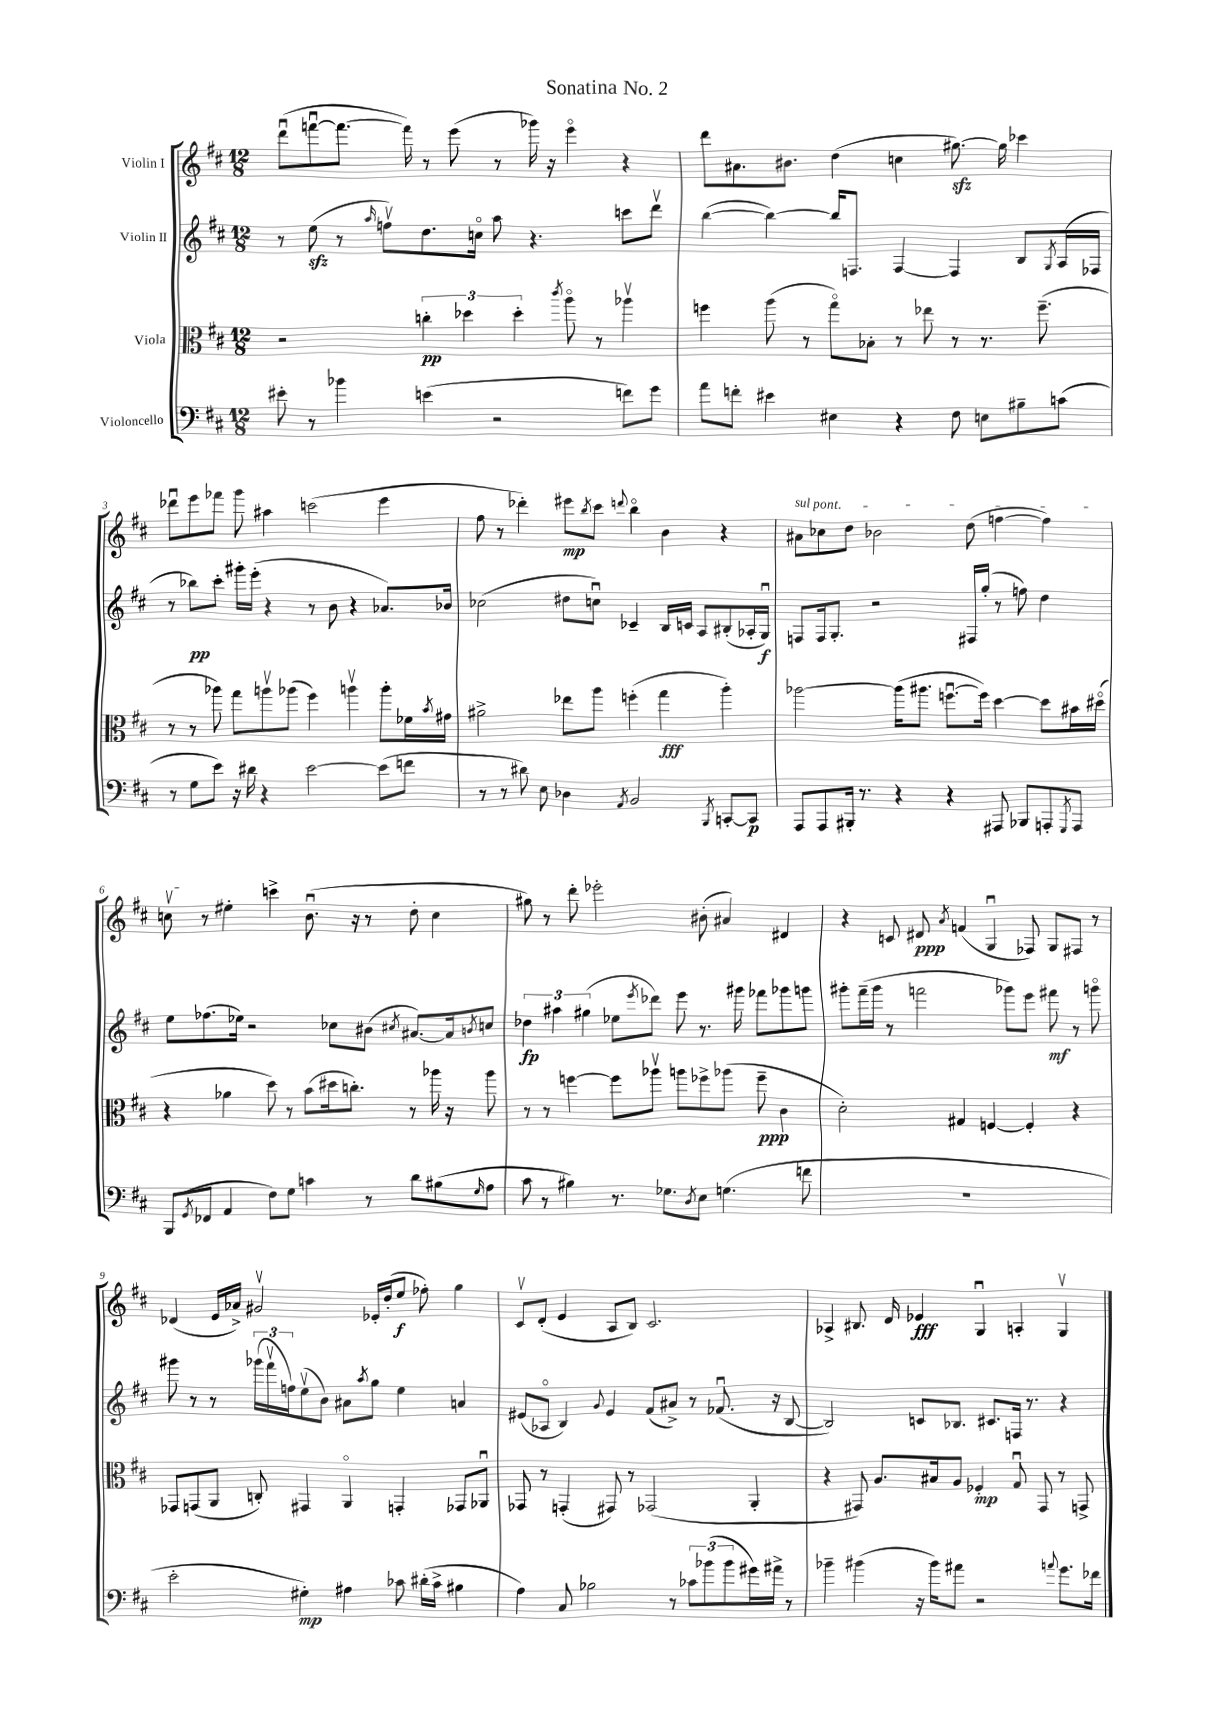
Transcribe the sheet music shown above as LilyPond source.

\header { title = "Sonatina No. 2" }
<<
\new StaffGroup <<
\new Staff = "s0" \with { instrumentName = "Violin I" } {
    \clef treble \key d \major \numericTimeSignature \time 12/8
    d'''8\downbow( f'''8~\downbow f'''8.~ f'''16) r8 e'''8( r8 ges'''16) r16 e'''4\flageolet r4 |
    d'''8 ais'8. bis'8. d''4( c''4 gis''8.~\sfz) gis''16 ces'''4 |
    des'''8\downbow e'''8 fes'''8 g'''8 ais''4 c'''2( e'''4 |
    fis''8 r8 des'''4-.) eis'''8\mp \acciaccatura { b''8 } cis'''8 \appoggiatura { d'''8 } b''4\flageolet b'4 r4 |
    \once \override TextSpanner.bound-details.left.text = \markup { \italic "sul pont." } ais'8\startTextSpan ces''8 d''8 bes'2 d''8( f''4~ f''4) |
    c''8\upbow\stopTextSpan r8 eis''4-. c'''4-> b'8.\downbow( r16 r8 d''8-. c''4 |
    gis''8) r8 d'''8-. ees'''2-. bis'8-.( ais'4) dis'4 |
    r4 c'8 dis'8\ppp \acciaccatura { a'8 } f'4( g4\downbow fes8) g8 fis8 r8 |
    des'4( e'16 aes'16->) gis'2\upbow ees'16-. d''16-.( e''8\f fes''8-.) g''4 |
    cis'8\upbow d'8-.( e'4 a8 b8) cis'2. |
    aes4-> bis8. d'16 ees'4\fff g4\downbow a4-. g4\upbow \bar "|." |
}
\new Staff = "s1" \with { instrumentName = "Violin II" } {
    \clef treble \key d \major \numericTimeSignature \time 12/8
    r8 e''8\sfz( r8 \grace { a''16 } f''8\upbow) d''8. c''16\flageolet a''8 r4. c'''8 d'''8\upbow |
    b''4~( b''4~) b''16 f8. f4~ f4 b8 \acciaccatura { g8 } a16( fes16 |
    r8 bes''8\pp) cis'''8-. gis'''16-. e'''16-.( r4 r8 b'8 r4 aes'8.) bes'16 |
    ces''2( dis''8 c''8\downbow) ces'4-- b16 c'16 a8 bis8-.( aes16-. g16\downbow\f) |
    f8 f16 g8.-. r2 fis16 g''16-.( r8 f''8) d''4 |
    e''8 fes''8.( ees''16) r2 ces''8 bis'8( \acciaccatura { cis''8 } ais'8.~) ais'16 \acciaccatura { b'8 } c''8 |
    \tuplet 3/2 { des''4\fp ais''4 gis''4( } ees''8 \acciaccatura { e'''8 } des'''8) e'''8 r8. gis'''16 fes'''8 ges'''8 g'''8 |
    gis'''8-. fis'''16--( gis'''16 r8 f'''2 ges'''8) e'''8 fis'''8\mf r8 g'''8\flageolet |
    gis'''8 r8 r8 \tuplet 3/2 { ges'''16( fis'''16\upbow f''16) } e''8\upbow( b'8) ais'8 \acciaccatura { a''8 } g''8 e''4 a'4 |
    eis'8( aes8\flageolet b4) \appoggiatura { g'8 } eis'4 fis'8( ais'8->) r8 fes'8.\downbow( r16 b8~ |
    b2) c'8 bes8. cis'8. f16 r8. r4 \bar "|." |
}
\new Staff = "s2" \with { instrumentName = "Viola" } {
    \clef alto \key d \major \numericTimeSignature \time 12/8
    r2 \tuplet 3/2 { c''4-.\pp des''4 des''4-. } \acciaccatura { cis'''8 } a''8\flageolet r8 aes''4\upbow |
    f''4 a''8( r8 g''8\flageolet) bes8-. r8 ees''8 r8 r8. f''8.--( |
    r8 r8 aes''8) g''8 a''8\upbow aes''8( fis''4) a''4\upbow a''8-. fes'16 \acciaccatura { b'8 } gis'16 |
    ais'2-> ees''8 a''8 f''4-.( g''4\fff a''4-.) |
    aes''2~ aes''16( ais''8. f''8.~\downbow f''16) d''4~ d''8 bis'16 dis''16\flageolet( |
    r4 aes'4 d''8) r8 b'8( dis''16 c''8.-.) r8 aes''16 r16 aes''8 |
    r8 r8 f''4~ f''8 aes''8\upbow a''8 fes''8-> aes''8( fes''8--\ppp cis'4 |
    d'2-.) gis4 f4~ f4-. r4 |
    ges,8 g,8( a,8 c8-.) gis,4 a,4\flageolet g,4-. ges,8 aes,8\downbow |
    ges,8 r8 g,4-.( gis,8) r8 ges,2( a,4-. |
    r4 gis,8) a8. bis16 a8 fes4-.\mp g8\downbow gis,8 r8 g,8-> \bar "|." |
}
\new Staff = "s3" \with { instrumentName = "Violoncello" } {
    \clef bass \key d \major \numericTimeSignature \time 12/8
    eis'8-. r8 bes'4 e'4( r2 f'8) g'8 |
    a'8 f'8-. eis'4 eis4 r4 fis8 e8 bis8-- c'8( |
    r8 g8 e'8) r16 dis'16 r4 e'2~ e'8( f'8 |
    r8 r8 dis'8) e8 des4 \acciaccatura { a,8 } b,2 \acciaccatura { b,,8 } c,8~-. c,8\p |
    a,,8 a,,8 bis,,16-. r8. r4 r4 ais,,8 bes,,8 a,,8-. \acciaccatura { g,,8 } a,,8 |
    b,,8( \acciaccatura { g,8 } fes,8 a,4 fis8) g8 c'4 r8 d'8 bis8( \grace { g16 } a8 |
    cis'8 r8 bis4) r8. ges8. \acciaccatura { d8 } e8 g4.( f'8 |
    R1. |
    e'2-. gis4-.\mp) ais4 ces'8 dis'16-.( ces'16-> bis4 |
    a4) cis8 bes2 r8 \tuplet 3/2 { ces'8 bes'8( bes'8 } gis'16) ais'16-> r8 |
    bes'4-- bis'4( r16 bis'16) ais'8 r2 \appoggiatura { a'8 } g'8. fes'16 \bar "|." |
}
>>
>>
